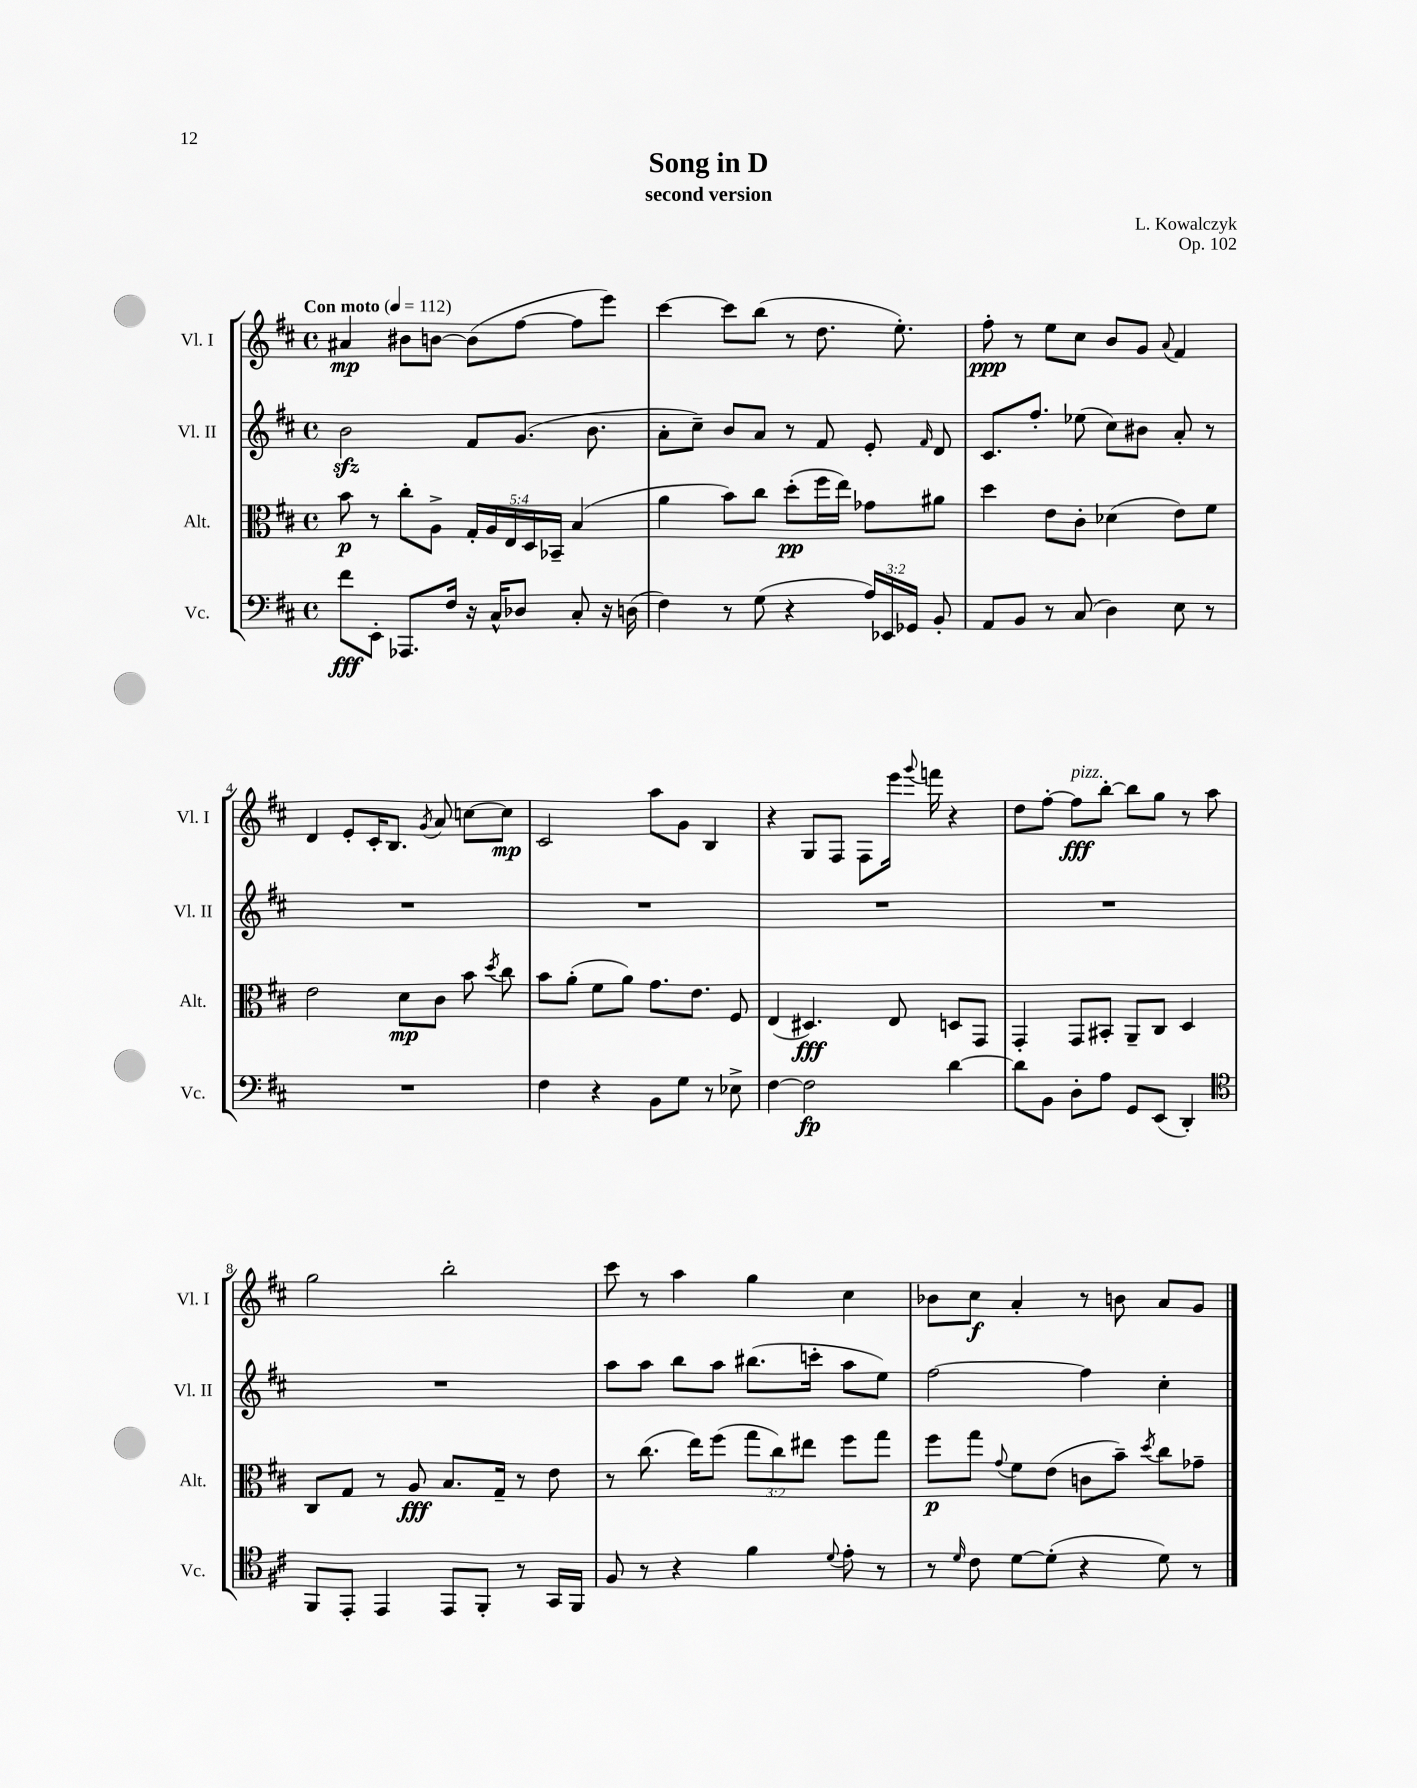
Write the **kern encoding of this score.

**kern	**kern	**kern	**kern
*staff4	*staff3	*staff2	*staff1
*clefF4	*clefC3	*clefG2	*clefG2
*k[f#c#]	*k[f#c#]	*k[f#c#]	*k[f#c#]
*M4/4	*M4/4	*M4/4	*M4/4
*met(c)	*met(c)	*met(c)	*met(c)
*MM112	*MM112	*MM112	*MM112
8f#\L	8b\	2b\	4a#/
8EE'\J	8r	.	.
8.AAA-/L	8cc#'\L	.	8b#\L
.	8A^\J	.	[8b\J
16F#/Jk	.	.	.
16r	20G'/LL	8f#/L	(8b\]L
.	20A/	.	.
16C#^^/LK	.	.	.
.	20E/	.	.
8D-/J	.	(8.g/J	[8ff#\J
.	20D/	.	.
.	20BB-~/JJ	.	.
8C#'/	(4B/	.	8ff#\]L
.	.	8.b\	.
16r	.	.	8eee\J)
(16D\	.	.	.
=	=	=	=
4F#\)	4a\	8a'\L	[4ccc#\
.	.	8cc#~\J)	.
8r	8b\L)	8b/L	8ccc#\]L
(8G\	8cc#\J	8a/J	(8bb\J
4r	(8dd'\L	8r	8r
.	16ff#\L	8f#/	8.dd\
.	16ee\JJ)	.	.
24A/LL)	8g-\L	8e'/	.
24EE-/	.	.	.
.	.	.	8.ee'\)
24GG-/JJ	.	.	.
.	.	16qqf#/	.
8BB'/	8a#\J	8d/	.
=	=	=	=
8AA/L	4dd\	8.c#/L	8ff#'\
8BB/J	.	.	8r
.	.	8.ff#'/J	.
8r	8e\L	.	8ee\L
(8C#/	8c#'\J	(8ee-\	8cc#\J
4D\)	(4d-\	8cc#\L)	8b/L
.	.	8b#\J	8g/J
.	.	.	8qqa/
8E\	8e\L)	8a'/	4f#/
8r	8f#\J	8r	.
=	=	=	=
1r	2e\	1r	4d/
.	.	.	8e'/L
.	.	.	16c#'/K
.	.	.	8.B/J
.	8d\L	.	.
.	.	.	8qg/
.	8c#\J	.	8a/
.	8b\	.	[8cc\L
.	8qdd/	.	.
.	8cc#\	.	8cc\]J
=	=	=	=
4F#\	8b\L	1r	2c#/
.	(8a'\J	.	.
4r	8f#\L	.	.
.	8a\J)	.	.
8BB\L	8.g\L	.	8aa\L
8G\J	.	.	8g\J
.	8.e\J	.	.
8r	.	.	4B/
8E-^\	8F#/	.	.
=	=	=	=
[4F#\	(4E/	1r	4r
2F#\]	4.D#/)	.	8G/L
.	.	.	8F#/J
.	.	.	8F#\L
.	8E/	.	16eee\Jk
.	.	.	8qqggg/
.	.	.	16fff\
[4d\	8D/L	.	4r
.	8GG/J	.	.
=	=	=	=
8d\]L	4GG'/	1r	8dd\L
8BB\J	.	.	[8ff#'\J
8D'\L	8GG/L	.	8ff#\]L
8A\J	8BB#'/J	.	[8bb'\J
8GG/L	8AA~/L	.	8bb\]L
(8EE/J	8C#/J	.	8gg\J
4DD'/)	4D/	.	8r
.	.	.	8aa\
=	=	=	=
*clefC4	*	*	*
8FF#/L	8C#/L	1r	2gg\
8EE'/J	8G/J	.	.
4EE/	8r	.	.
.	8A/	.	.
8EE/L	8.B/L	.	2bb'\
8FF#'/J	.	.	.
.	16G~/Jk	.	.
8r	8r	.	.
16GG/LL	8e\	.	.
16FF#/JJ	.	.	.
=	=	=	=
8F#/	8r	8aa\L	8ccc#\
8r	(8.cc#\	8aa\J	8r
4r	.	8bb\L	4aa\
.	16ee\LK)	.	.
.	(8ff#\J	8aa\J	.
4f#\	12gg\L	(8.bb#\L	4gg\
.	12cc#\)	.	.
.	12ee#\J	.	.
.	.	16ccc'\Jk	.
8qqd/	.	.	.
8e'\	8ff#\L	8aa\L	4cc#\
8r	8gg\J	8ee\J)	.
=	=	=	=
8r	8ff#\L	[2ff#\	8b-\L
16qqd/	.	.	.
8c#\	8gg\J	.	8cc#\J
.	8qqg/	.	.
[8d\L	8f#\L	.	4a'/
(8d'\]J	(8e\J	.	.
4r	8c\L	4ff#\]	8r
.	8b~\J)	.	8b\
.	8qdd/	.	.
8d\)	8cc#\L	4cc#'\	8a/L
8r	8g-~\J	.	8g/J
==	==	==	==
*-	*-	*-	*-
